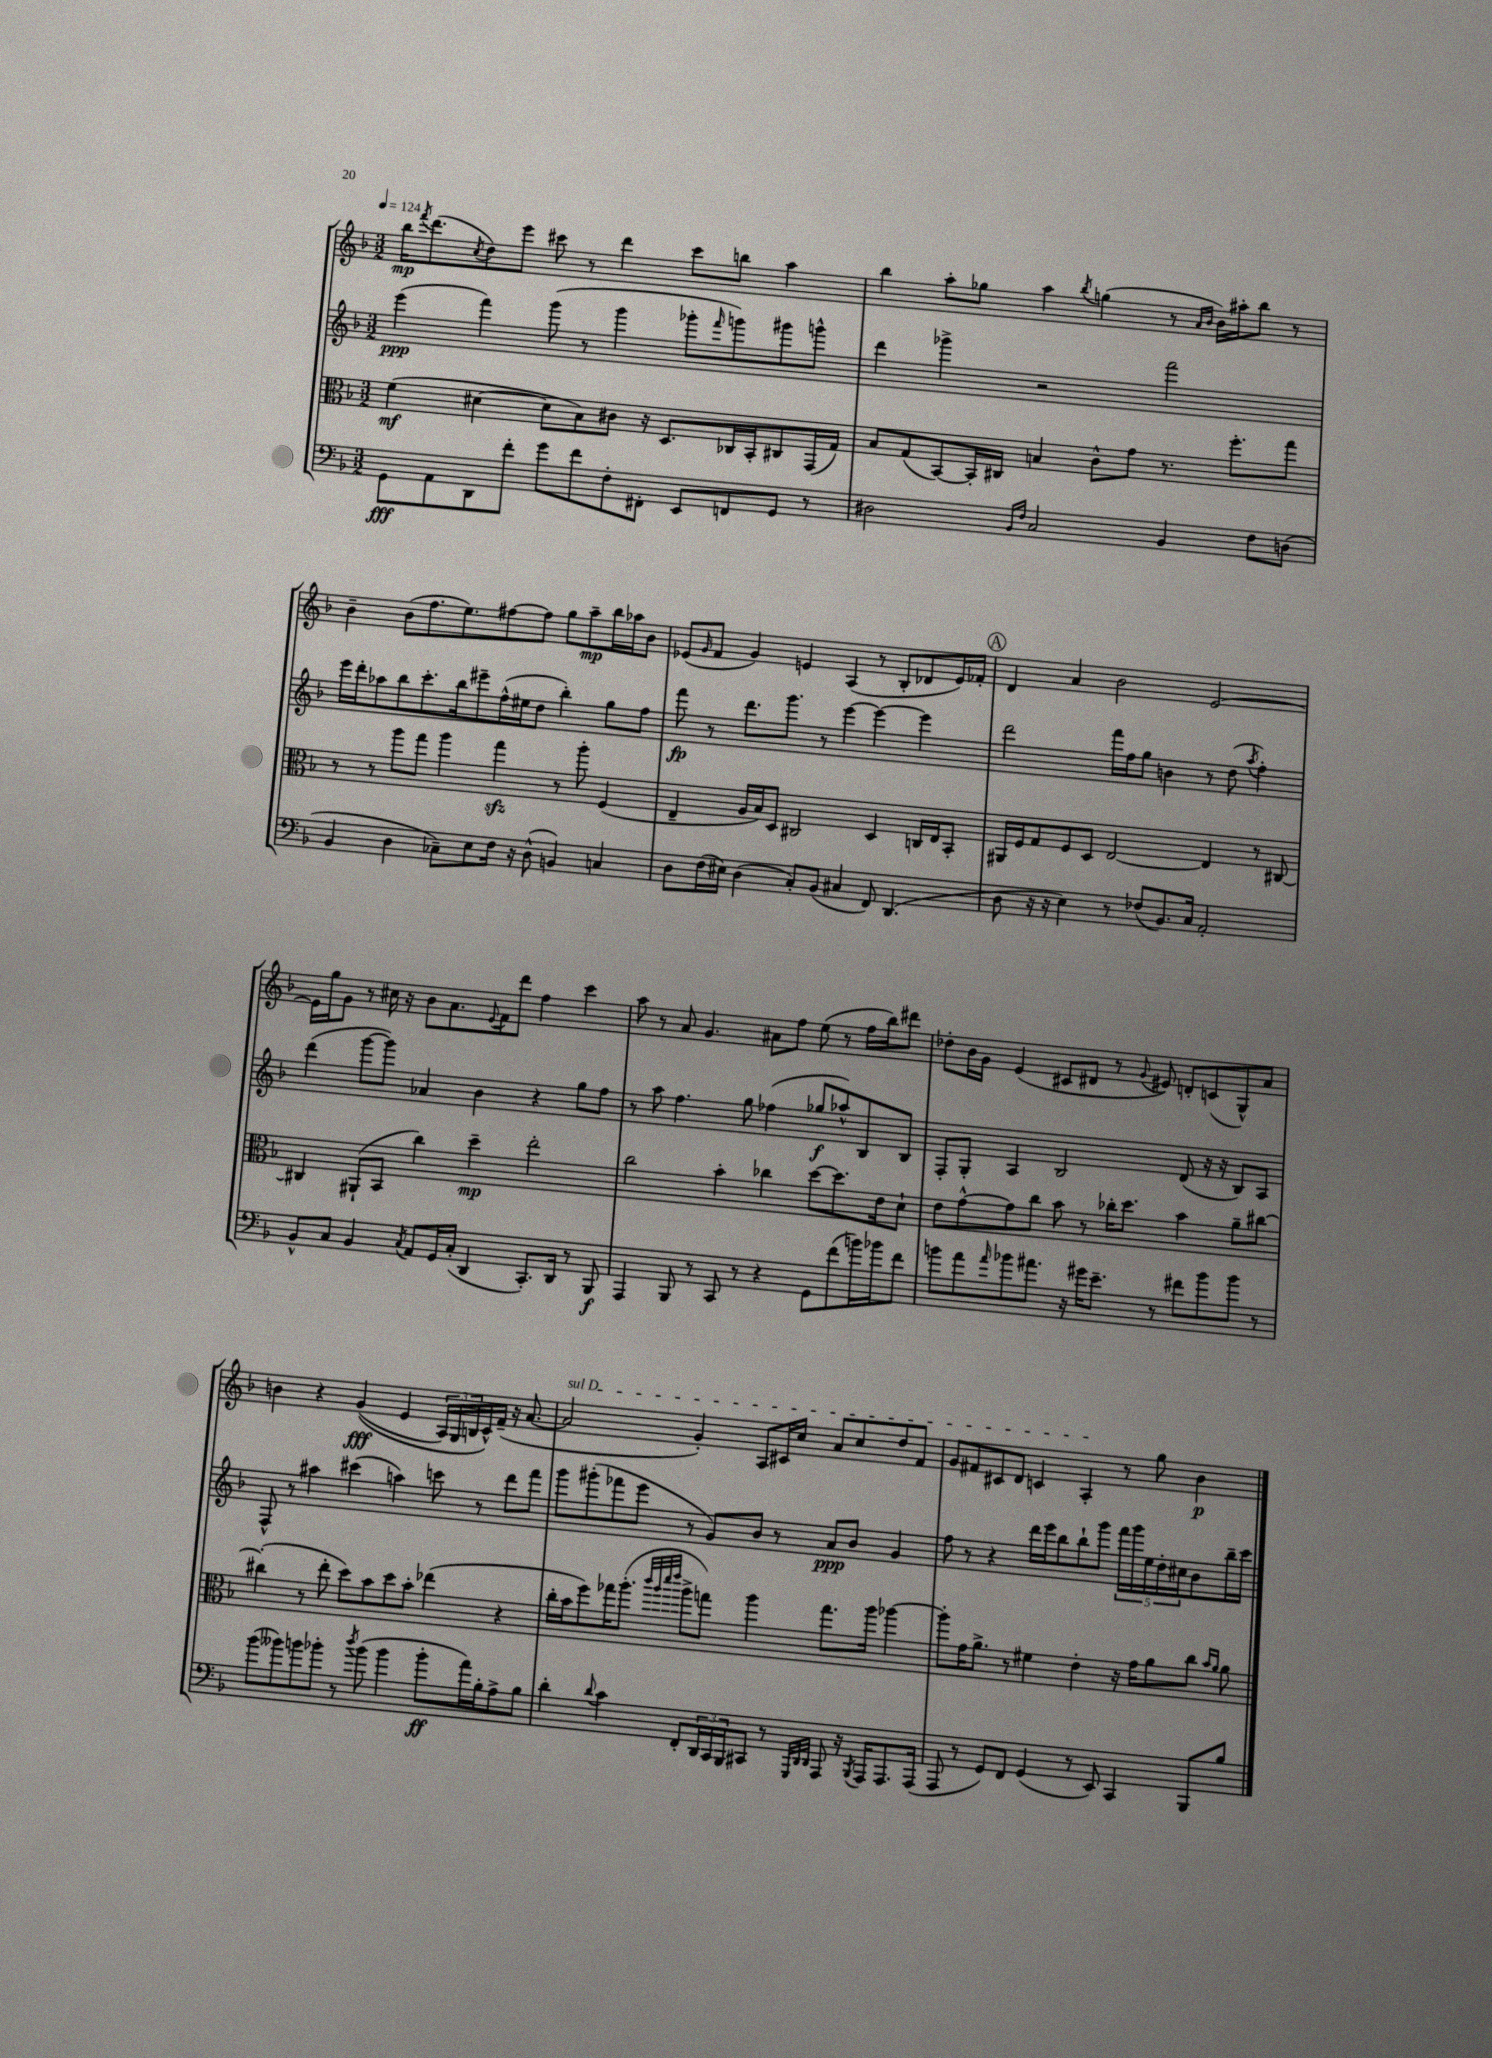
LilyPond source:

<<
\new StaffGroup <<
\new Staff = "s0" {
    \clef treble \key f \major \numericTimeSignature \time 3/2 \tempo 4 = 124
    bes''16\mp \acciaccatura { f'''8 } d'''8.( \acciaccatura { c''8 } d''8) e'''8 cis'''8 r8 d'''4 cis'''8 b''8 a''4 |
    bes''4 a''8-. ges''8 a''4 \acciaccatura { bes''8 } g''4( r8 \grace { a'16 bes'16 } bes'16) ais''16-. bes''8 r8 |
    bes'4-- bes'8( f''8. e''8.) fis''8~ fis''8 g''8 a''8--\mp bes''16 aes''16 bes'8 |
    ees'8( \grace { g'16 } f'8 g'4) e'4 a4( r8 bes8-. des'8 e'16) fes'16-. |
    \mark \markup { \circle "A" } d'4 a'4 bes'2 e'2~ |
    e'16 g''16 g'8 r8 cis''16 r16 bes'8 a'8. \appoggiatura { e'8 } f'16 d'''8 f''4 c'''4 |
    a''8 r8 a'8 g'4. ais'8 f''8 e''8( r8 f''16 bes''16) dis'''8 |
    des''8-. bes'16 g'16 e'4( cis'8 dis'8 r8 \appoggiatura { g'8 } eis'8) d'8-. c'8( g8-^) a'8 |
    b'4 r4 g'4\fff(\( e'4 \tuplet 3/2 { a16) g16 b16 } c'16-^\) f'16--( r16 a'8.~ |
    \once \override TextSpanner.bound-details.left.text = \markup { \italic "sul D" } a'2\startTextSpan g'4-.) a8 cis'16 c''16 a'8 c''8 d''8 f'8 |
    g'8 fis'8 cis'8 d'8 c'4 a4-.\stopTextSpan r8 g''8 bes'4\p \bar "|." |
}
\new Staff = "s1" {
    \clef treble \key f \major \numericTimeSignature \time 3/2
    e'''4\ppp( f'''4) g'''8( r8 g'''4 ges'''8-. \grace { f'''16 } g'''8) gis'''8 g'''8-^ |
    d'''4 ges'''4-> r2 f'''2 |
    e'''16 d'''16-. aes''8 bes''8 c'''8.-. bes''16 eis'''8-- f''16-^( eis''16 d''8 bes''4-.) g''8 f''8 |
    f'''8\fp r8 d'''8. g'''8. r8 e'''4~ e'''4~ e'''4 |
    \mark \markup { \circle "A" } d'''2 f'''16 f''16 g''8 b'4 r8 d''8( \acciaccatura { a''8 } f''4-.) |
    d'''4( g'''8~ g'''8) aes'4 bes'4 r4 g''8 f''8 |
    r8 a''8 f''4. g''8 fes''4( ges''8\f aes''8-^) bes8 bes8 |
    f8-. g8-. a4 bes2 d'8( r16 r16 bes8) a8 |
    f8-^ r8 ais''4 cis'''4( a''4) c'''8 r8 d'''8 f'''8 |
    g'''8 gis'''8-.( fes'''8 e'''8 r8 g'8) bes'8 r8 a'8\ppp bes'8 g'4 |
    f''8 r8 r4 d'''16 e'''16 bes''8 bes''8-! g'''8 \tuplet 5/4 { f'''16 g'''16 e''16 d''16-. cis''16 } bes'8 bes''16-- c'''16 \bar "|." |
}
\new Staff = "s2" {
    \clef alto \key f \major \numericTimeSignature \time 3/2
    f'4\mf( dis'4~ dis'8 bes8) cis'8 r16 d8. ces16 bes,16-. cis8 g,16( g16) |
    bes8 g8( bes,8~) bes,16-. cis16 b4 c'8-^ g'8 r8. f''8.-. g''8 |
    r8 r8 a''8 g''8 a''4 g''4\sfz r8 a''8-. f4( |
    e4-- a16 bes16) d8 cis2 d4 c16 e16 bes,8-. |
    \mark \markup { \circle "A" } ais,16 f16 g8 f8 d8 e2~ e4 r8 cis8~ |
    cis4 ais,8-!( bes,8 c''4) d''4--\mp e''2-. |
    c''2 bes'4-. ces''4 d''8~ d''8. e'16 d'8-! |
    e'8 g'8~-^ g'8 c''8 bes'8 r8 ces''16-. d''8. bes'4 a'8-- cis''8~ |
    cis''4-.( r8 e''8-. d''8) bes'8 d''8 bes'8-. ees''4( r4 |
    c''16-. bes'16 f''8) ges''16 a''8.-.( \grace { c'''32 a''32 d'''32 e'''32 } a''8-> g''8) a''4 g''8. a''16 aes''4~ |
    aes''8-. g'16 a'8.-> r8 fis'4 e'4-. r16 g'16 a'8 c''8 \grace { bes'16 a'16 } a'8 \bar "|." |
}
\new Staff = "s3" {
    \clef bass \key f \major \numericTimeSignature \time 3/2
    g,8\fff a,8 d,8 f'8-. g'8 f'8 f8-. fis,8-. e,8 f,8 g,8 r8 |
    dis2 \grace { bes,16 f16 } c2 bes,4 f8 d8( |
    bes,4 d4 ces8--) e8 f16 r16 d8-^( b,4) c4 |
    d8 f16( eis16) d4( c8-.) bes,8( cis4 f,8) d,4.( |
    \mark \markup { \circle "A" } d8 r16 r16 e4) r8 fes8( bes,8.) c16 a,2-. |
    bes,8-^ c8 bes,4 \acciaccatura { c8 } a,8 g,16 c16-.( d,4 c,8.-.) d,16 r8 bes,,8\f |
    a,,4 bes,,8 r8 c,8 r8 r4 g,8 f'8( b'16) bes'16 f'8 |
    b'8 a'8 \grace { a'16 } bes'8 ais'8. r16 gis'16 e'8.-- r8 fis'8 bes'8 bes'8 r8 |
    bes'8( beses'8) b'8 bes'8-. r8 \acciaccatura { d''8 } bes'8( bes'4 bes'8-.\ff a'16) bes16-. a8-> bes8 |
    d'4-. \appoggiatura { d'8 } c'4 f,8-. \tuplet 3/2 { d,16 c,16 bes,,16 } cis,8 r8 \grace { g,,32 d,32 d,32 } a,,8 r16 \acciaccatura { bes,,8 } a,,16 a,,8. a,,16( |
    a,,8 r8 g,8) f,8 g,4( r8 e,8) c,4 bes,,8 bes8 \bar "|." |
}
>>
>>
\layout { \context { \Score \remove "Bar_number_engraver" } }
